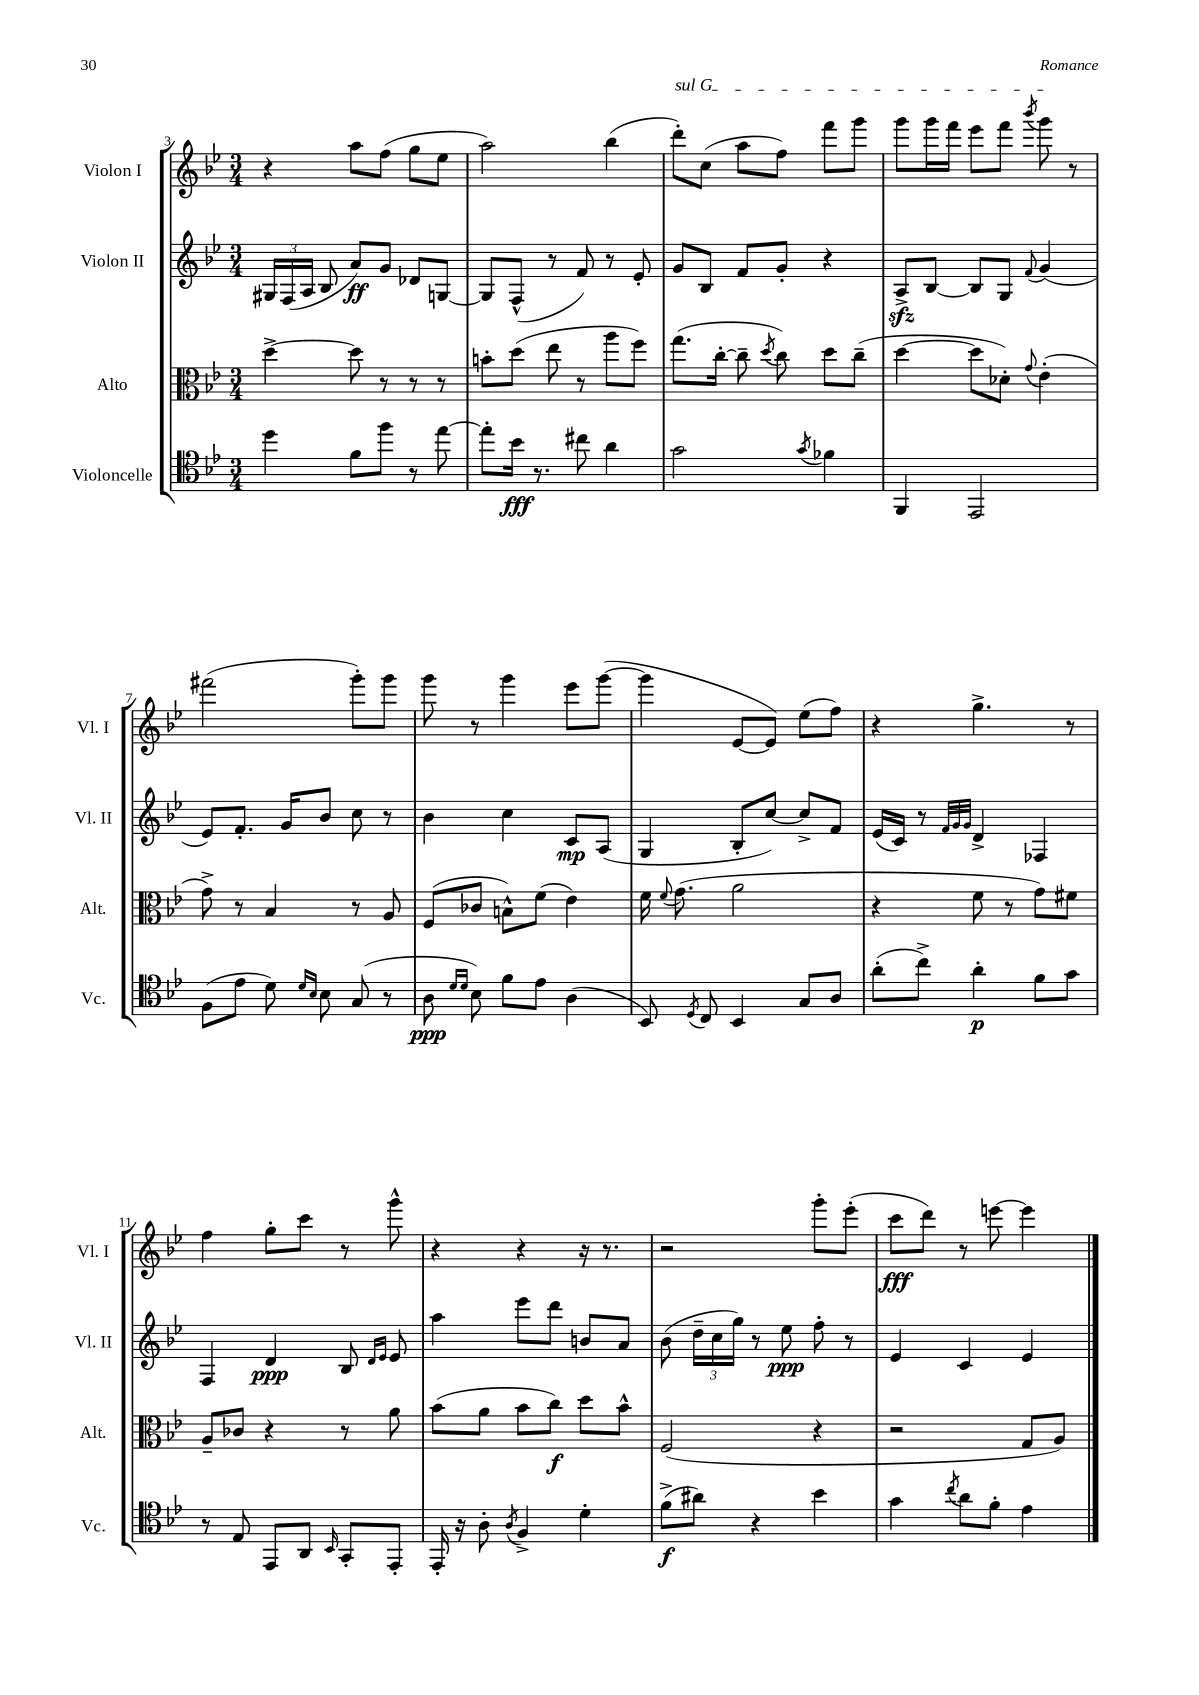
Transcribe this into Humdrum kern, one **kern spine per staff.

**kern	**kern	**kern	**kern
*staff4	*staff3	*staff2	*staff1
*clefC4	*clefC3	*clefG2	*clefG2
*k[b-e-]	*k[b-e-]	*k[b-e-]	*k[b-e-]
*M3/4	*M3/4	*M3/4	*M3/4
4dd\	[4dd^\	24G#/LL	4r
.	.	(24F/	.
.	.	24A/JJ	.
.	.	8B-/	.
8f\L	8dd\]	8a/L)	8aa\L
8ff\J	8r	8g/J	(8ff\J
8r	8r	8d-/L	8gg\L
[8ee-\	8r	[8G/J	8ee-\J
=	=	=	=
8ee-'\]L	8b'\L	8G/]L	2aa\)
16b-\Jk	(8dd\J	(8F^^/J	.
8.r	.	.	.
.	8ee-\	8r	.
8cc#\	8r	8f/)	.
4a\	8aa\L	8r	(4bb-\
.	8ff\J)	8e-'/	.
=	=	=	=
2g\	(8.gg\L	8g/L	8ddd'\L)
.	.	8B-/J	(8cc\J
.	[16cc'\Jk	.	.
.	8cc~\]	8f/L	8aa\L
.	8qdd/	.	.
.	8cc\)	8g'/J	8ff\J)
8qg/	.	.	.
4f-\	8dd\L	4r	8fff\L
.	(8cc~\J	.	8ggg\J
=	=	=	=
4FF/	[4dd\	8A^/L	8ggg\L
.	.	[8B-/J	16ggg\L
.	.	.	16fff\JJ
2EE-/	8dd\]L	8B-/]L	8eee-\L
.	8d-'\J)	8G/J	8fff\J
.	8qqg/	8qqf/	8qbbb-/
.	(4e-'\	(4g/	8ggg\
.	.	.	8r
=	=	=	=
(8F\L	8g^\)	8e-/L)	(2fff#\
8e-\J	8r	8.f'/J	.
8d\)	4B-/	.	.
.	.	16g/LK	.
16qqd/LL	.	.	.
16qqB-/JJ	.	.	.
8B-\	.	8b-/J	.
(8G/	8r	8cc\	8ggg'\L)
8r	8A/	8r	8ggg\J
=	=	=	=
8A\	(8F/L	4b-\	8ggg\
16qqd/LL	.	.	.
16qqd/JJ	.	.	.
8B-\)	8c-/J	.	8r
8f\L	8B^^\L)	4cc\	4ggg\
8e-\J	(8f\J	.	.
(4A\	4e-\)	8c/L	8eee-\L
.	.	(8A/J	([8ggg\J
=	=	=	=
8BB-/)	16f\	4G/	4ggg\]
.	8qqf/	.	.
.	(8.g\	.	.
8qD/	.	.	.
8C/	.	.	.
4BB-/	2a\	8B-'/L	[8e-/L
.	.	[8cc/J)	8e-/]J)
8G/L	.	8cc^/]L	(8ee-\L
8A/J	.	8f/J	8ff\J)
=	=	=	=
(8a'\L	4r	(16e-/LL	4r
.	.	16c/JJ)	.
8cc^\J)	.	8r	.
.	.	32qqf/LLL	.
.	.	32qqg/	.
.	.	32qqg/JJJ	.
4a'\	8f\	4d^/	4.gg^\
.	8r	.	.
8f\L	8g\L)	4F-/	.
8g\J	8f#\J	.	8r
=	=	=	=
8r	8A~/L	4F/	4ff\
8E-/	8c-/J	.	.
8EE-/L	4r	4d/	8gg'\L
8AA/J	.	.	8ccc\J
16qqBB-/	.	.	.
8GG'/L	8r	8B-/	8r
.	.	16qqd/LL	.
.	.	16qqe-/JJ	.
8EE-'/J	8a\	8e-/	8ggg^^\
=	=	=	=
16EE-'/	(8b-\L	4aa\	4r
16r	.	.	.
8A'\	8a\J	.	.
8qA/	.	.	.
4F^/	8b-\L	8eee-\L	4r
.	8cc\J)	8ddd\J	.
4d'\	8dd\L	8b/L	16r
.	.	.	8.r
.	8b-^^\J	8a/J	.
=	=	=	=
(8f^\L	(2F/	(8b-\	2r
8a#\J)	.	24dd~\LL	.
.	.	24cc\	.
.	.	24gg\JJ)	.
4r	.	8r	.
.	.	8ee-\	.
4b-\	4r	8ff'\	8ggg'\L
.	.	8r	(8eee-'\J
=	=	=	=
4g\	2r	4e-/	8ccc\L
.	.	.	8ddd\J)
8qcc/	.	.	.
8a\L	.	4c/	8r
8f'\J	.	.	[8eee\
4e-\	8G/L	4e-/	4eee\]
.	8A/J)	.	.
==	==	==	==
*-	*-	*-	*-
